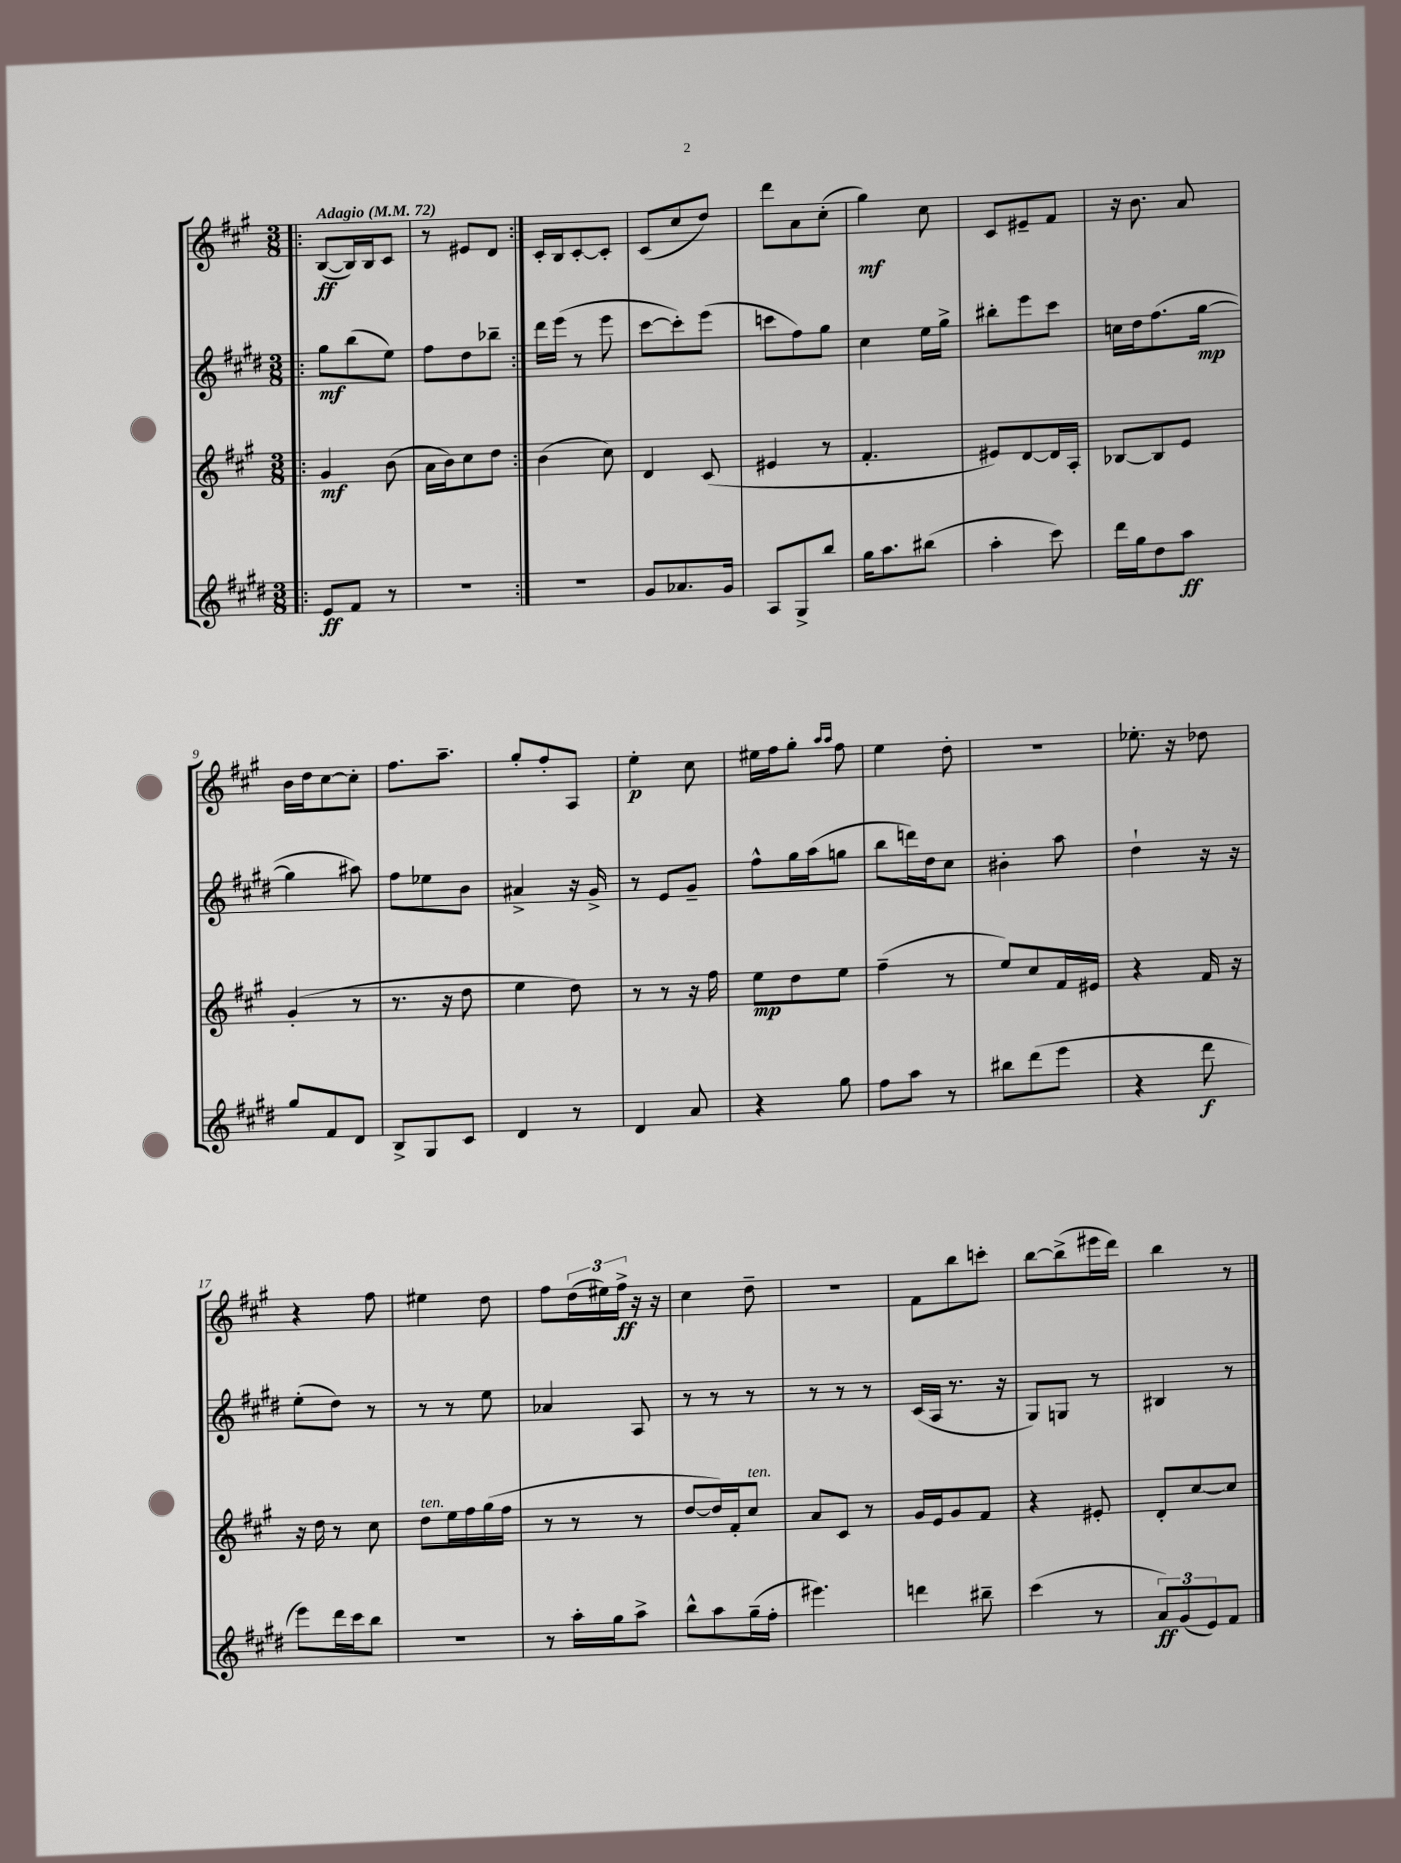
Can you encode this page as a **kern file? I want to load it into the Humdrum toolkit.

**kern	**kern	**kern	**kern
*staff4	*staff3	*staff2	*staff1
*clefG2	*clefG2	*clefG2	*clefG2
*k[f#c#g#d#]	*k[f#c#g#]	*k[f#c#g#d#]	*k[f#c#g#]
*M3/8	*M3/8	*M3/8	*M3/8
*MM72	*MM72	*MM72	*MM72
=!|:	=!|:	=!|:	=!|:
8e	4g#	8gg#	([8B
8f#	.	(8bb	16B])
.	.	.	16B
8r	(8b	8ee)	8c#
=	=	=	=
4.r	16a	8ff#	8r
.	16b)	.	.
.	8cc#	8dd#	8e#
.	8dd	8bb-~	8d
=:|!	=:|!	=:|!	=:|!
4.r	(4b	16ddd#	16c#'
.	.	(16eee	16B
.	.	8r	[8c#'
.	8cc#)	8eee	8c#']
=	=	=	=
8g#	4d	[8ccc#	(8c#
8.a-	.	8ccc#'])	8cc#
.	(8c#	(8eee	8dd)
16g#	.	.	.
=	=	=	=
8A	4e#	8ccc	8ddd
8G#^	.	8ff#)	8a
8bb	8r	8gg#	(8cc#'
=	=	=	=
16gg#	4.f#'	4cc#	4gg#)
8.aa	.	.	.
(8bb#	.	16ee	8cc#
.	.	16gg#^	.
=	=	=	=
4aa'	8e#)	8bb#'	8c#
.	[8d	8eee	8e#~
8ccc#)	16d]	8ccc#	8f#
.	16A'	.	.
=	=	=	=
16ddd#	[8B-	16cc	16r
16gg#	.	16dd#	8.b
8dd#	8B-]	(8.ff#	.
8aa	8e	.	8a
.	.	[16gg#	.
=	=	=	=
8gg#	(4g#'	4gg#]	16b
.	.	.	16dd
8f#	.	.	[8cc#
8d#	8r	8aa#)	8cc#']
=	=	=	=
8B^	8.r	8ff#	8.ff#
8G#	.	8ee-	.
.	16r	.	8.aa~
8c#	8dd	8b	.
=	=	=	=
4d#	4ee	4a#^	8gg#'
.	.	.	8ff#'
8r	8dd)	16r	8A
.	.	16g#^	.
=	=	=	=
4d#	8r	8r	4ee'
.	8r	8e	.
8a	16r	8g#~	8cc#
.	16ff#	.	.
=	=	=	=
4r	8ee	8ff#^^	16ee#
.	.	.	16ff#
.	8dd	16gg#	8gg#'
.	.	(16aa	.
.	.	.	16qqaa
.	.	.	16qqaa
8gg#	8ee	8gg	8ff#
=	=	=	=
8ff#	(4ff#~	8bb	4ee
8aa	.	16ddd)	.
.	.	16dd#	.
8r	8r	8cc#	8dd'
=	=	=	=
8bb#	8ee)	4b#'	4.r
(8ddd#	8cc#	.	.
8eee	16f#	8aa	.
.	16e#	.	.
=	=	=	=
4r	4r	4dd#`	8.ee-'
.	.	.	16r
8ddd#	16f#	16r	8dd-
.	16r	16r	.
=	=	=	=
8eee)	16r	(8ee'	4r
.	16dd	.	.
16ddd#	8r	8dd#)	.
16ccc#	.	.	.
8bb	8cc#	8r	8ff#
=	=	=	=
4.r	8dd	8r	4ee#
.	16ee	8r	.
.	16ff#	.	.
.	(16gg#	8ee	8dd
.	16ff#	.	.
=	=	=	=
8r	8r	4a-	8ff#
16aa'	8r	.	(24dd
.	.	.	24ee#)
16gg#	.	.	.
.	.	.	24ff#^
8aa^	8r	8A	16r
.	.	.	16r
=	=	=	=
8bb^^	[8dd	8r	4cc#
8aa	16dd])	8r	.
.	16f#'	.	.
(16gg#~	8cc#	8r	8dd~
16ff#'	.	.	.
=	=	=	=
4.eee#)	8a	8r	4.r
.	8c#	8r	.
.	8r	8r	.
=	=	=	=
4ddd	16g#	(16c#	8f#
.	16e	16A	.
.	8g#	8.r	8bb
8bb#~	8f#	.	8ccc'
.	.	16r	.
=	=	=	=
(4ccc#	4r	8G#)	[8bb
.	.	8G	(8bb^]
8r	8e#'	8r	16eee#
.	.	.	16ddd)
=	=	=	=
12a)	8d'	4B#	4bb
(12g#	.	.	.
.	[8cc#	.	.
12e)	.	.	.
8f#	8cc#]	8r	8r
==	==	==	==
*-	*-	*-	*-
